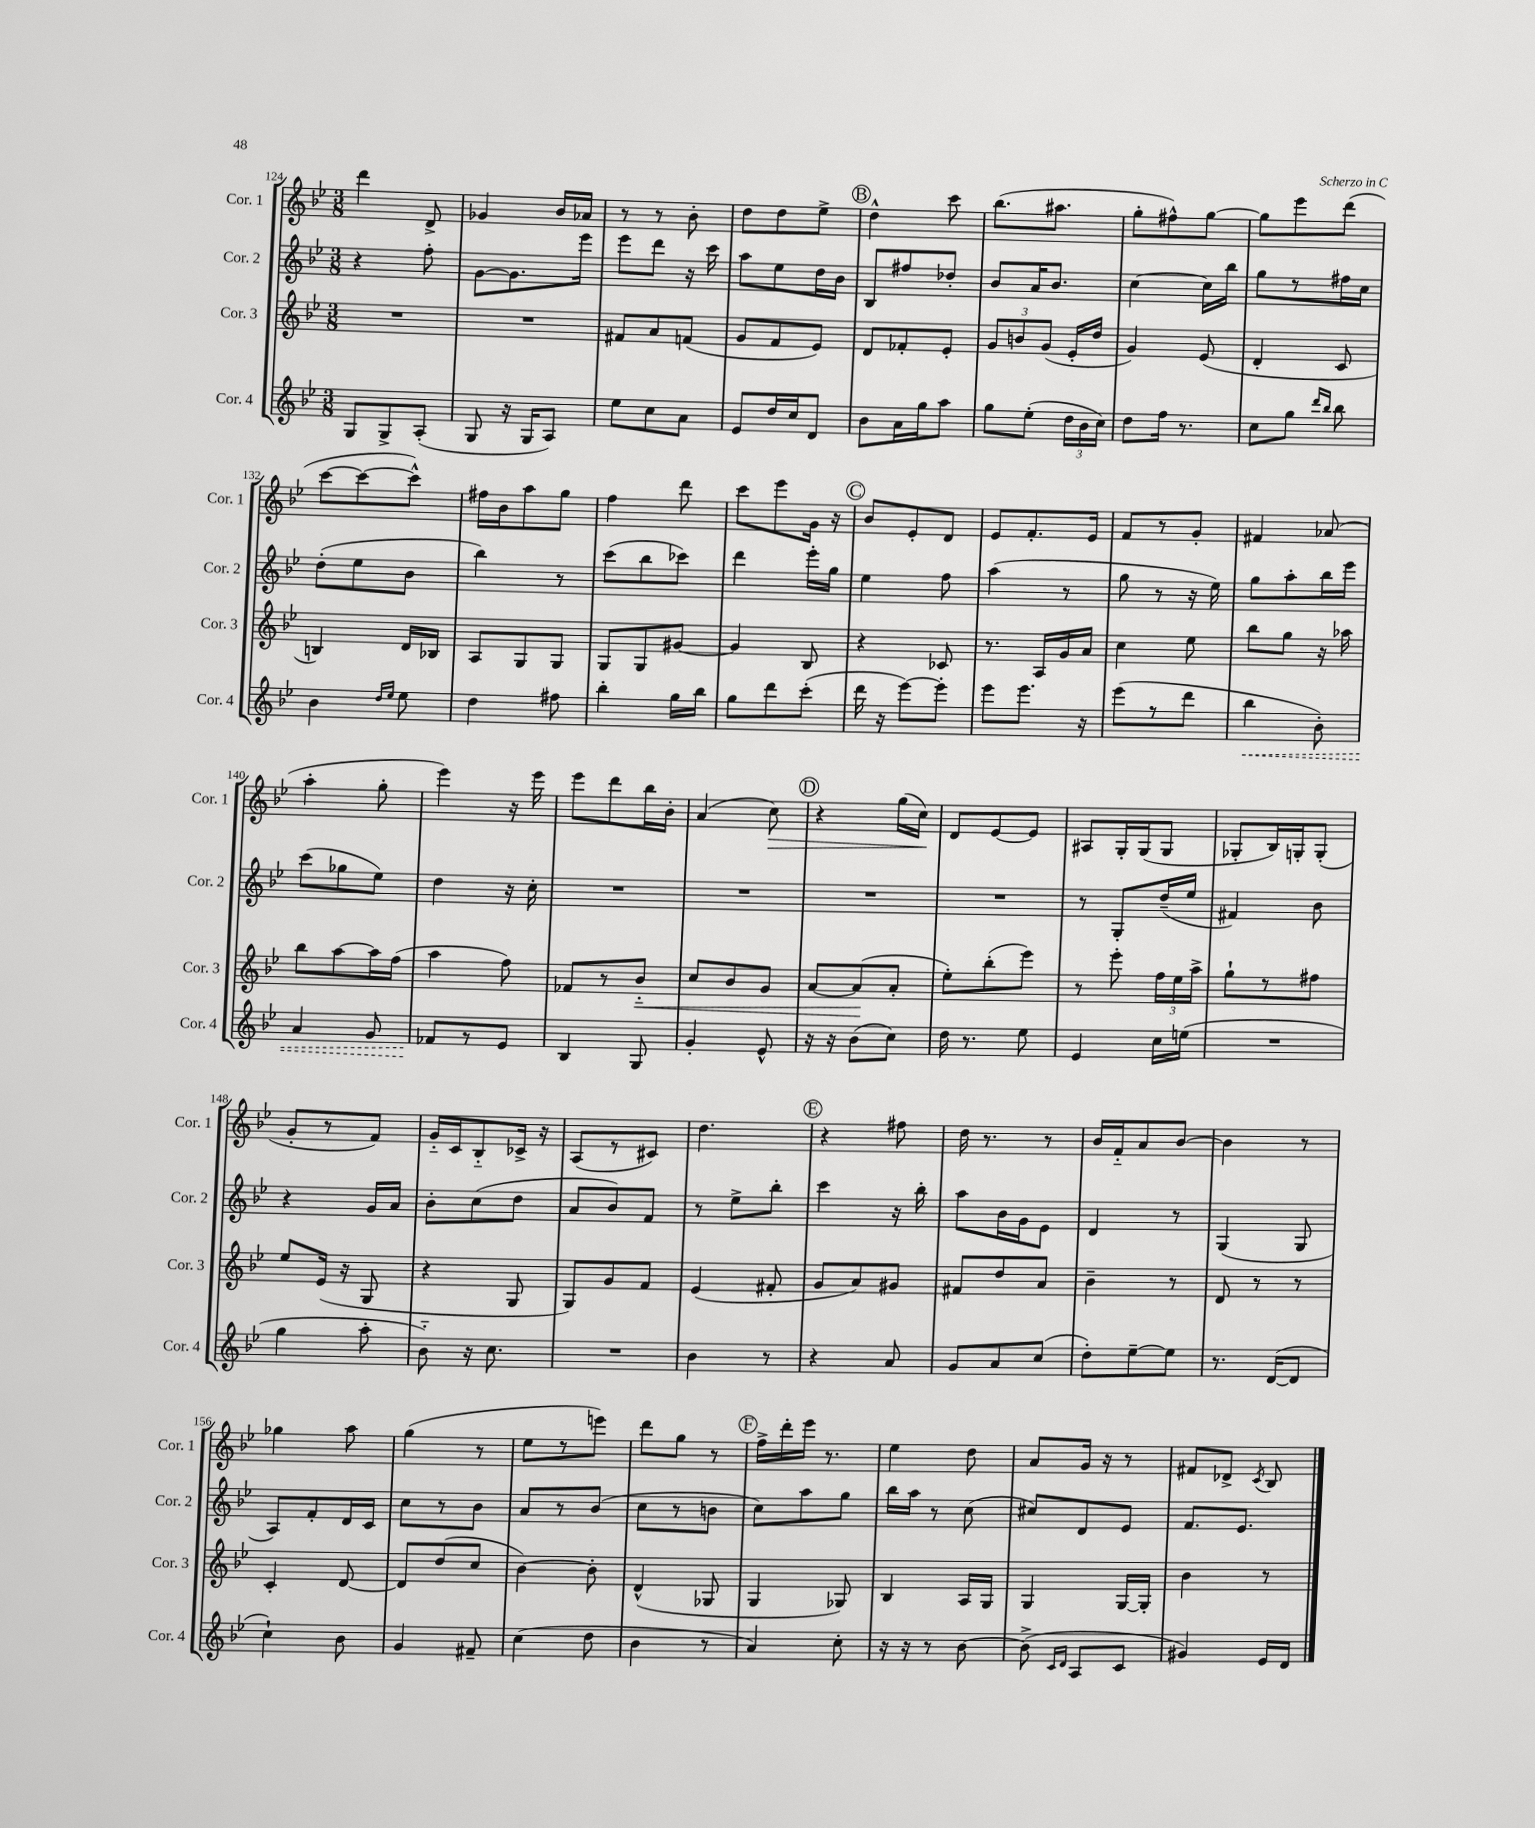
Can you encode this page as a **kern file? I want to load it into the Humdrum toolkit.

**kern	**dynam	**kern	**dynam	**kern	**kern	**dynam
*part4	*part4	*part3	*part3	*part2	*part1	*part1
*staff4	*staff4	*staff3	*staff3	*staff2	*staff1	*staff1
*I"Cor. 4	*	*I"Cor. 3	*	*I"Cor. 2	*I"Cor. 1	*
*I'Cor. 4	*	*I'Cor. 3	*	*I'Cor. 2	*I'Cor. 1	*
*clefG2	*	*clefG2	*	*clefG2	*clefG2	*
*k[b-e-]	*	*k[b-e-]	*	*k[b-e-]	*k[b-e-]	*
*M3/8	*	*M3/8	*	*M3/8	*M3/8	*
=124	=124	=124	=124	=124	=124	=124
8G/L	.	4.r	.	4r	4ddd\	.
8G^/	.	.	.	.	.	.
(8A'/J	.	.	.	8ff'\	8d^/	.
=125	=125	=125	=125	=125	=125	=125
8G/	.	4.r	.	[8g\L	4g-X/	.
16r	.	.	.	8.g\]	.	.
16G/KL	.	.	.	.	.	.
8A/J)	.	.	.	.	16b-/LL	.
.	.	.	.	16eee-\Jk	16a-X/JJ	.
=126	=126	=126	=126	=126	=126	=126
8ee-\L	.	8f#X/L	.	8eee-\L	8r	.
8cc\	.	8a/	.	8ddd\J	8r	.
8a\J	.	(8fn/J	.	16r	8b-'\	.
.	.	.	.	16ccc\	.	.
=127	=127	=127	=127	=127	=127	=127
8e-/L	.	8g/L	.	8aa\L	8dd\L	.
16dd/L	.	8f/	.	8ee-\	8dd\	.
16cc/J	.	.	.	.	.	.
8d/J	.	8e-/J)	.	16dd\L	8ee-^\J	.
.	.	.	.	16b-\JJ	.	.
!!LO:REH:place=s1:t=B
=128	=128	=128	=128	=128	=128	=128
8b-\L	.	8d/L	.	8B-/L	4dd^^\	.
16a\L	.	8f-X'/	.	8ff#X/	.	.
16gg\J	.	.	.	.	.	.
8aa\J	.	8e-'/J	.	8dd-X'/J	8ccc\	.
=129	=129	=129	=129	=129	=129	=129
8gg\L	.	12g/L	.	8b-/L	(8.bb-\L	.
.	.	12bn/	.	.	.	.
(8ee-'\J	.	.	.	16a/K	.	.
.	.	(12g/J	.	.	.	.
.	.	.	.	8.b-/J	8.aa#X\J	.
24dd\LL	.	16e-'/LL	.	.	.	.
24b-\	.	.	.	.	.	.
.	.	16dd/JJ	.	.	.	.
24cc\JJ)	.	.	.	.	.	.
=130	=130	=130	=130	=130	=130	=130
8dd\L	.	4g/)	.	[4cc\	8gg'\L	.
16ff\Jk	.	.	.	.	8ff#X^^\)	.
8.r	.	.	.	.	.	.
.	.	(8e-/	.	16cc\LL]	[8gg\J	.
.	.	.	.	16bb-\JJ	.	.
=131	=131	=131	=131	=131	=131	=131
8cc\L	.	4d'/	.	8gg\L	8gg\L]	.
8gg\J	.	.	.	8r	8eee-\	.
16qqddd/LL	.	.	.	.	.	.
16qqbb-/JJ	.	.	.	.	.	.
8bb-\	.	8c/	.	16ff#X\L	(8ddd\J	.
.	.	.	.	16cc\JJ	.	.
!!LO:LB:g=z
=132	=132	=132	=132	=132	=132	=132
4b-\	.	4Bn/)	.	(8dd'\L	[8ccc\L	.
.	.	.	.	8ee-\	8ccc\_	.
16qqdd/LL	.	.	.	.	.	.
16qqee-/JJ	.	.	.	.	.	.
8ee-\	.	16d/LL	.	8b-\J	8ccc^^\J])	.
.	.	16B-X/JJ	.	.	.	.
=133	=133	=133	=133	=133	=133	=133
4dd\	.	8A/L	.	4bb-\)	16ff#X\LL	.
.	.	.	.	.	16b-\J	.
.	.	8G/	.	.	8aa\	.
8ff#X\	.	8G/J	.	8r	8gg\J	.
=134	=134	=134	=134	=134	=134	=134
4bb-'\	.	8G/L	.	(8ccc\L	4ff\	.
.	.	8G/	.	8bb-\	.	.
16gg\LL	.	[8g#X/J	.	8ccc-X\J)	8ddd\	.
16bb-\JJ	.	.	.	.	.	.
=135	=135	=135	=135	=135	=135	=135
8gg\L	.	4g#/]	.	4ddd\	8ccc\L	.
8ddd\	.	.	.	.	8eee-\	.
(8ccc'\J	.	8B-/	.	16eee-'\LL	16g\Jk	.
.	.	.	.	16gg\JJ	16r	.
!!LO:REH:place=s1:t=C
=136	=136	=136	=136	=136	=136	=136
16ddd\	.	4r	.	4ee-\	8b-/L	.
16r	.	.	.	.	.	.
[8eee-\L)	.	.	.	.	8e-'/	.
8eee-'\J]	.	8c-X/	.	8ff\	8d/J	.
=137	=137	=137	=137	=137	=137	=137
8eee-\L	.	8.r	.	(4aa\	8e-/L	.
8.eee-\J	.	.	.	.	8.f'/	.
.	.	16A/LL	.	.	.	.
.	.	16g/	.	8r	.	.
16r	.	16a/JJ	.	.	16e-/Jk	.
=138	=138	=138	=138	=138	=138	=138
(8eee-\L	.	4cc\	.	8gg\	8f/L	.
8r	.	.	.	8r	8r	.
8ddd\J	.	8ee-\	.	16r	8g'/J	.
.	.	.	.	16ee-\)	.	.
=139	=139	=139	=139	=139	=139	=139
!	!LO:HP:b	!	!	!	!	!
4bb-\	<	8bb-\L	.	8gg\L	4f#X/	.
.	.	8gg\J	.	8aa'\	.	.
8b-'\)	.	16r	.	16bb-\L	(8a-X/	.
.	.	16aa-X\	.	16eee-\JJ	.	.
!!LO:LB:g=z
=140	=140	=140	=140	=140	=140	=140
4a/	.	8bb-\L	.	(8ccc\L	4aa'\	.
.	.	[8aa\	.	8gg-X\	.	.
8g/	.	16aa\L]	.	8ee-\J)	8gg'\	.
.	.	(16ff\JJ	.	.	.	.
=141	=141	=141	=141	=141	=141	=141
8f-X/L	.	4aa\	.	4dd\	4eee-\)	.
8r	[	.	.	.	.	.
8e-/J	.	8ff\)	.	16r	16r	.
.	.	.	.	16cc'\	16eee-\	.
=142	=142	=142	=142	=142	=142	=142
4B-/	.	8f-X/L	.	4.r	8eee-\L	.
.	.	8r	.	.	8ddd\	.
!	!	!	!LO:HP:b	!	!	!
8G/	.	8b-/J	<	.	16bb-\L	.
.	.	.	.	.	16b-'\JJ	.
=143	=143	=143	=143	=143	=143	=143
4g'/	.	8cc/L	.	4.r	(4a/	.
.	.	8b-/	.	.	.	.
!	!	!	!	!	!	!LO:HP:b
8e-^^/	.	8g/J	.	.	8cc\)	>
!!LO:REH:place=s1:t=D
=144	=144	=144	=144	=144	=144	=144
16r	.	[8a/L	.	4.r	4r	.
16r	.	.	.	.	.	.
(8b-\L	.	(8a/]	.	.	.	.
8cc\J)	.	8a'/J	[	.	(16gg\LL	.
.	.	.	.	.	16cc\JJ)	.
.	.	.	.	.	.	]
=145	=145	=145	=145	=145	=145	=145
16dd\	.	8ee-'\L)	.	4.r	8d/L	.
8.r	.	.	.	.	.	.
.	.	(8bb-'\	.	.	[8e-/	.
8ee-\	.	8eee-\J)	.	.	8e-/J]	.
=146	=146	=146	=146	=146	=146	=146
4e-/	.	8r	.	8r	8A#X/L	.
.	.	8eee-'\	.	8G'/L	16G'/L	.
.	.	.	.	.	(16G/J	.
16cc\LL	.	24ff\LL	.	(16dd~/L	8G/J	.
.	.	24ee-\	.	.	.	.
(16een\JJ	.	.	.	16ee-/JJ	.	.
.	.	24aa^\JJ	.	.	.	.
=147	=147	=147	=147	=147	=147	=147
4.r	.	8gg`\L	.	4f#X/)	8G-X'/L	.
.	.	8r	.	.	16B-/L)	.
.	.	.	.	.	16Gn'/J	.
.	.	8ff#X\J	.	8b-\	(8G'/J	.
!!LO:LB:g=z
=148	=148	=148	=148	=148	=148	=148
4gg\	.	8ee-/L	.	4r	8g'/L	.
.	.	(16e-/Jk	.	.	8r	.
.	.	16r	.	.	.	.
8aa'\	.	8G/	.	16g/LL	8f/J)	.
.	.	.	.	16a/JJ	.	.
=149	=149	=149	=149	=149	=149	=149
8b-\)	.	4r	.	8b-'\L	16g/LL	.
.	.	.	.	.	16c/J	.
16r	.	.	.	(8cc\	8B-/	.
8.cc\	.	.	.	.	.	.
.	.	8G/	.	8dd\J	16c-X^/Jk	.
.	.	.	.	.	16r	.
=150	=150	=150	=150	=150	=150	=150
4.r	.	8G/L)	.	8a/L	(8A/L	.
.	.	8g/	.	8b-/)	8r	.
.	.	8f/J	.	8f/J	8c#X/J)	.
=151	=151	=151	=151	=151	=151	=151
4b-\	.	(4e-/	.	8r	4.dd\	.
.	.	.	.	8ee-^\L	.	.
8r	.	8f#X'/	.	8bb-'\J	.	.
!!LO:REH:place=s1:t=E
=152	=152	=152	=152	=152	=152	=152
4r	.	8g/L	.	4ccc\	4r	.
.	.	8a/)	.	.	.	.
8a/	.	8g#X/J	.	16r	8ff#X\	.
.	.	.	.	16bb-'\	.	.
=153	=153	=153	=153	=153	=153	=153
8g/L	.	8f#X/L	.	8aa\L	16dd\	.
.	.	.	.	.	8.r	.
8a/	.	8dd/	.	16b-\L	.	.
.	.	.	.	16g\J	.	.
(8cc/J	.	8a/J	.	8e-\J	8r	.
=154	=154	=154	=154	=154	=154	=154
8dd'\L)	.	4b-~\	.	4d/	16b-/LL	.
.	.	.	.	.	16f/J	.
[8ee-~\	.	.	.	.	8a/	.
8ee-\J]	.	8r	.	8r	[8b-/J	.
=155	=155	=155	=155	=155	=155	=155
8.r	.	8d/	.	(4G/	4b-\]	.
.	.	8r	.	.	.	.
([16d/KL	.	.	.	.	.	.
8d/J]	.	8r	.	8G/	8r	.
!!LO:LB:g=z
=156	=156	=156	=156	=156	=156	=156
4cc`\)	.	4c'/	.	8A/L)	4gg-X\	.
.	.	.	.	8f'/	.	.
8b-\	.	[8d/	.	16d/L	8aa\	.
.	.	.	.	16c/JJ	.	.
=157	=157	=157	=157	=157	=157	=157
4g/	.	8d/L]	.	8cc\L	(4gg\	.
.	.	(8dd/	.	8r	.	.
8f#X~/	.	8cc/J	.	8b-\J	8r	.
=158	=158	=158	=158	=158	=158	=158
(4cc\	.	[4b-\)	.	8a/L	8ee-\L	.
.	.	.	.	8r	8r	.
8dd\	.	8b-'\]	.	(8b-/J	8eeen\J)	.
=159	=159	=159	=159	=159	=159	=159
4b-\	.	(4d^^/	.	8cc\L	8ddd\L	.
.	.	.	.	8r	8gg\J	.
8r	.	8G-X/	.	8bn\J	8r	.
!!LO:REH:place=s1:t=F
=160	=160	=160	=160	=160	=160	=160
4a/)	.	4G/	.	8cc\L)	16ff^\LL	.
.	.	.	.	.	16ddd'\	.
.	.	.	.	8aa\	16eee-\JJ	.
.	.	.	.	.	8.r	.
8cc'\	.	8G-X/)	.	8gg\J	.	.
=161	=161	=161	=161	=161	=161	=161
16r	.	4B-/	.	16bb-\LL	4ee-\	.
16r	.	.	.	16aa\JJ	.	.
8r	.	.	.	8r	.	.
[8b-\	.	16A/LL	.	(8cc\	8dd\	.
.	.	16G/JJ	.	.	.	.
=162	=162	=162	=162	=162	=162	=162
(8b-^\]	.	4G/	.	8cc#X/L)	8a/L	.
16qqc/LL	.	.	.	.	.	.
16qqd/JJ	.	.	.	.	.	.
8A/L	.	.	.	8d/	16g/Jk	.
.	.	.	.	.	16r	.
8c/J	.	[16G/LL	.	8e-/J	8r	.
.	.	16G'/JJ]	.	.	.	.
=163	=163	=163	=163	=163	=163	=163
4g#X/)	.	4b-\	.	8.f/L	8f#X/L	.
.	.	.	.	.	8d-X^/J	.
.	.	.	.	8.e-/J	.	.
.	.	.	.	.	8qc/	.
16e-/LL	.	8r	.	.	8B-/	.
16d/JJ	.	.	.	.	.	.
==	==	==	==	==	==	==
*-	*-	*-	*-	*-	*-	*-
